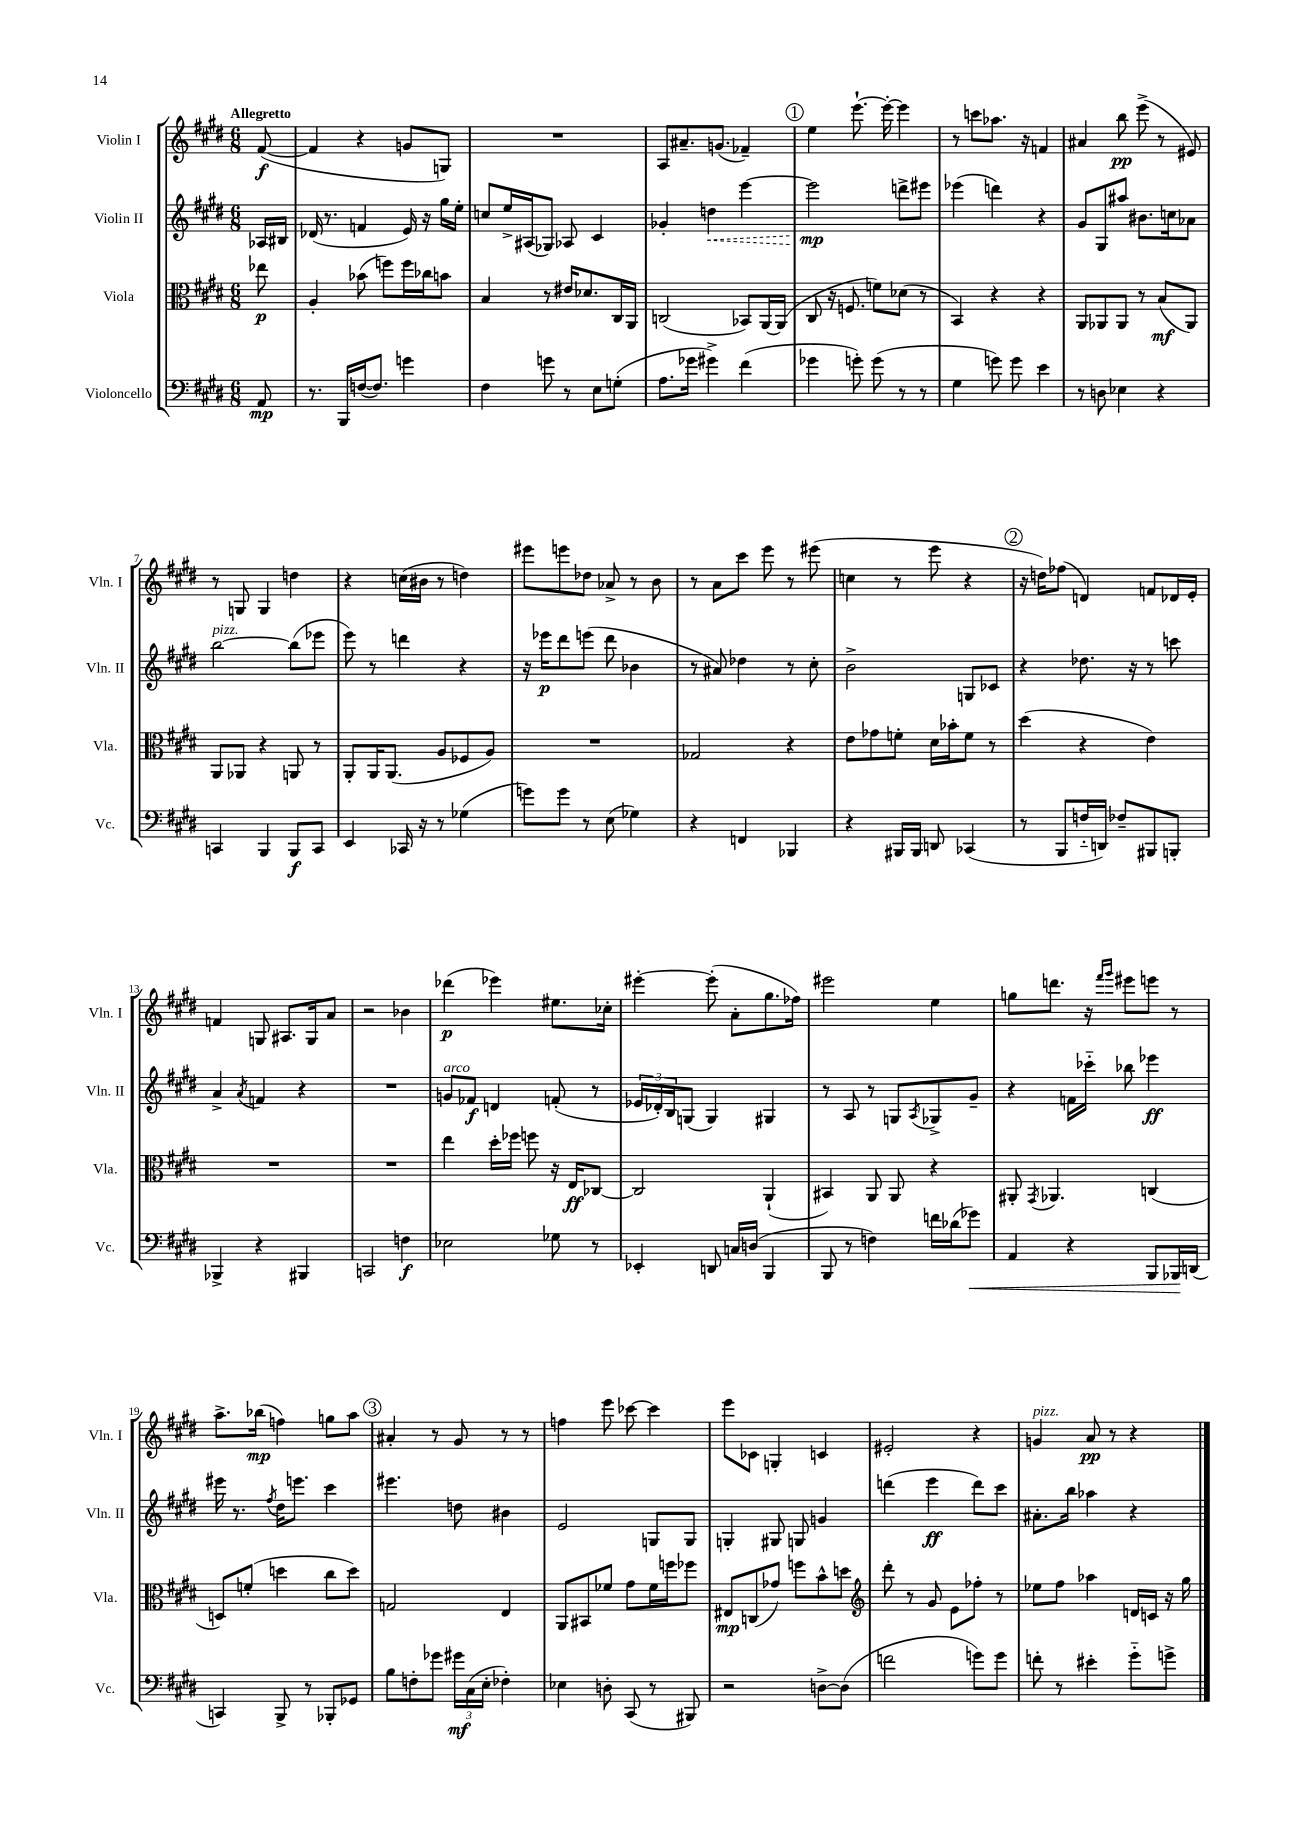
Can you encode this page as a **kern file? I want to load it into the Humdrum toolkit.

**kern	**kern	**kern	**kern
*staff4	*staff3	*staff2	*staff1
*clefF4	*clefC3	*clefG2	*clefG2
*k[f#c#g#d#]	*k[f#c#g#d#]	*k[f#c#g#d#]	*k[f#c#g#d#]
*M6/8	*M6/8	*M6/8	*M6/8
8AA	8ee-	16A-	([8f#
.	.	16B#	.
=	=	=	=
8.r	4A'	(16d-	4f#]
.	.	8.r	.
16BBB	.	.	.
([16F	(8b-	4f	4r
8.F])	.	.	.
.	8ff)	.	.
4g	16ff	16e)	8g
.	16cc-	16r	.
.	8b	16gg#	8G)
.	.	16ee'	.
=	=	=	=
4F#	4B	8cc	2.r
.	.	16ee^	.
.	.	(16A#	.
8g	8r	8G-)	.
8r	16e#	8A-	.
.	8.d-	.	.
8E	.	4c#	.
(8G'	16C#	.	.
.	16AA	.	.
=	=	=	=
8.A	(2C	4g-'	8A
.	.	.	8.a#~
16g-	.	.	.
4g#^)	.	4dd	.
.	.	.	(8.g
(4f#	8BB-)	[4eee	4f-~)
.	[16AA	.	.
.	(16AA]	.	.
=	=	=	=
4g-	8C#	2eee]	4ee
.	16r	.	.
.	8.F	.	.
8g')	.	.	[8.eee`
(8g	8f)	.	.
.	.	.	16eee'_
8r	(8d-	8ddd^	4eee]
8r	8r	8eee#	.
=	=	=	=
4G#	4BB)	(4eee-	8r
.	.	.	8ccc
8g)	4r	4ddd)	8.aa-
8g	.	.	.
.	.	.	16r
4e	4r	4r	4f
=	=	=	=
8r	8AA	8g#	4a#
8D	8AA-	8G#	.
4E-	8AA-	8aa#	8bb
.	8r	8.b#	(8eee^
4r	(8B	.	8r
.	.	16cc	.
.	8AA-)	8a-	8e#)
=	=	=	=
4CC	8AA	[2bb	8r
.	8AA-	.	8G
4BBB	4r	.	4G
8BBB	8AA	(8bb]	4dd
8CC	8r	8eee-	.
=	=	=	=
4EE	8AA'	8eee)	4r
.	16AA	8r	.
.	(8.AA	.	.
16CC-	.	4ddd	(16cc
16r	.	.	16b#
8r	8A	.	8r
(4G-	8F-	4r	4dd)
.	8A)	.	.
=	=	=	=
8g)	2.r	16r	8eee#
.	.	16eee-	.
8g	.	8ddd#	8eee
8r	.	(8eee	8dd-
(8E	.	8ddd#	8a-^
4G-)	.	4b-	8r
.	.	.	8b
=	=	=	=
4r	2G-	8r	8r
.	.	8a#)	8a
4FF	.	4dd-	8ccc#
.	.	.	8eee
4BBB-	4r	8r	8r
.	.	8cc#'	(8eee#
=	=	=	=
4r	8e	2b^	4cc
.	8g-	.	.
16BBB#	8f'	.	8r
16BBB#	.	.	.
8DD	16d#	.	8eee
.	16b-'	.	.
(4CC-	8f	8G	4r
.	8r	8c-	.
=	=	=	=
8r	(4dd#	4r	16r
.	.	.	16dd)
8BBB	.	.	(8ff-
16F'~	4r	8.dd-	4d)
16DD)	.	.	.
8F-~	.	.	.
.	.	16r	.
8BBB#	4e)	8r	8f
8BBB'	.	8ccc	16d-
.	.	.	16e'
=	=	=	=
4BBB-^	2.r	4a^	4f
.	.	8qa	.
4r	.	4f	8G
.	.	.	8.A#
4BBB#	.	4r	.
.	.	.	16G
.	.	.	8a
=	=	=	=
2CC	2.r	2.r	2r
4F	.	.	4b-
=	=	=	=
2E-	4ee	8g	(4ddd-
.	.	8f-	.
.	16dd#'	4d	4eee-)
.	16ff-	.	.
.	8ff	.	.
8G-	16r	(8f'	8.ee#
.	16E	.	.
8r	[8C-	8r	.
.	.	.	16cc-'
=	=	=	=
4EE-'	2C-]	24e-	[4eee#'
.	.	24d-')	.
.	.	24B	.
.	.	(8G	.
8DD	.	4G)	(8eee#']
16C	.	.	8a'
(16D	.	.	.
4BBB	(4AA`	4G#	8.gg#
.	.	.	16ff-)
=	=	=	=
8BBB	4BB#)	8r	2eee#
8r	.	8A	.
4F)	8AA	8r	.
.	8AA	8G	.
.	.	8qA	.
16f	4r	8G-^	4ee
(16d-	.	.	.
8g-)	.	8g#~	.
=	=	=	=
4AA	8AA#'	4r	8gg
.	8qGG#	.	.
.	4.AA-	.	8.ddd
4r	.	16f	.
.	.	16ccc-'~	16r
.	.	.	16qqfff#
.	.	.	16qqggg#
.	.	8bb-	8eee#
8BBB	(4C	4eee-	8eee
16BBB-	.	.	8r
(16DD	.	.	.
=	=	=	=
4CC)	8D)	16eee#	8.aa^
.	.	8.r	.
.	(8f'	.	.
.	.	.	(16bb-
.	.	8qff#	.
8BBB^	4dd	16dd#	4ff)
.	.	8.eee	.
8r	.	.	.
8BBB-'	8cc#	4ccc#	8gg
8GG-	8dd)	.	8aa
=	=	=	=
8B	2G	4.eee#	4a#'
8F'	.	.	.
8g-	.	.	8r
24g#	.	8dd	8g#
(24C#	.	.	.
24E'	.	.	.
4F-')	4E	4b#	8r
.	.	.	8r
=	=	=	=
4E-	8AA	2e	4ff
.	8BB#	.	.
8D'	8f-	.	8eee
(8CC#	8g#	.	[8ccc-
8r	16f-	8G	4ccc-]
.	16ff	.	.
8BBB#)	8ff-	8G	.
=	=	=	=
2r	8E#	4G'	8eee
.	(8C	.	8c-
.	8g-)	8G#	4G'
.	8ff	8G	.
[8D^	8b^^	4g	4c
(8D]	8dd	.	.
=	=	=	=
*	*clefG2	*	*
2f	8ddd#'	(4ddd	2e#'
.	8r	.	.
.	8g#	4eee	.
.	8e	.	.
8g)	8ff-'	8ddd)	4r
8g	8r	8ccc#	.
=	=	=	=
8f'	8ee-	8.a#'	4g
8r	8ff#	.	.
.	.	16bb	.
4e#'	4aa-	4aa-	8a
.	.	.	8r
8g#'~	16d	4r	4r
.	16c	.	.
8g^	16r	.	.
.	16gg#	.	.
==	==	==	==
*-	*-	*-	*-
